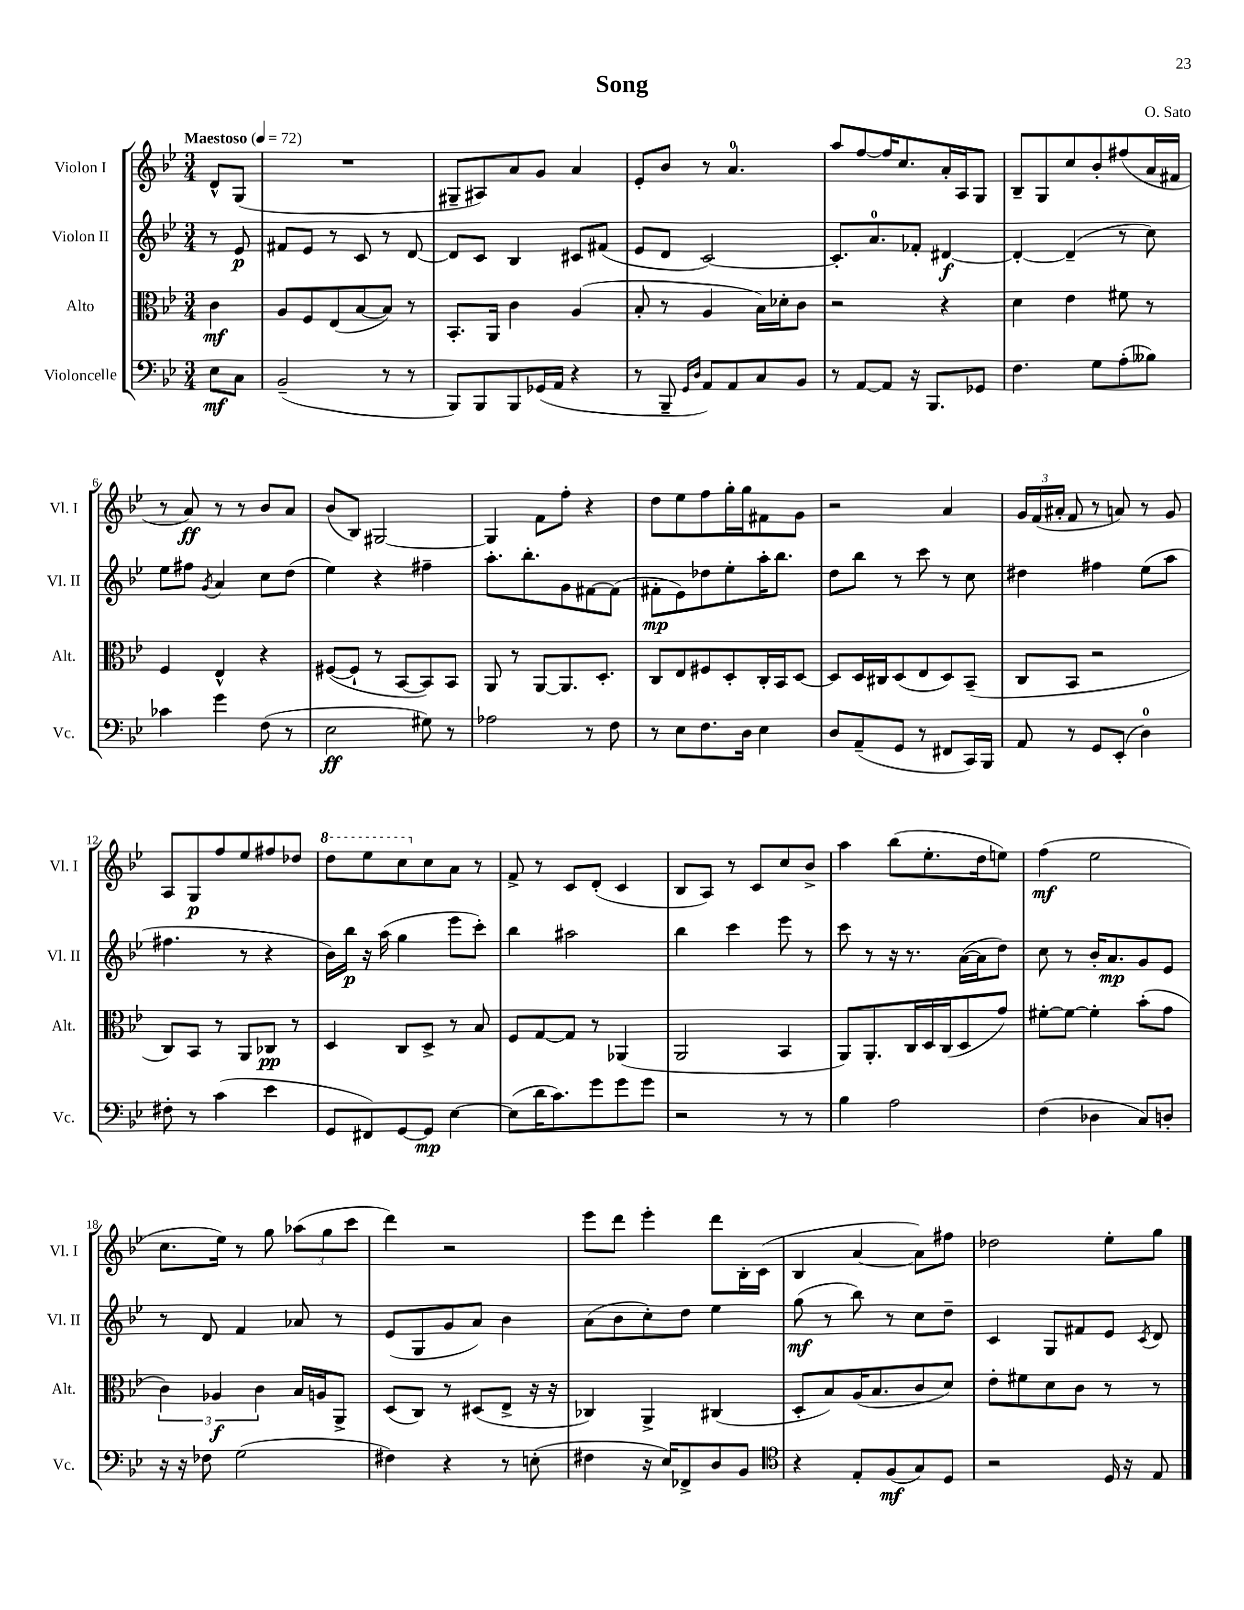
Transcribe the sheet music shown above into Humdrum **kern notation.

**kern	**kern	**kern	**kern
*staff4	*staff3	*staff2	*staff1
*clefF4	*clefC3	*clefG2	*clefG2
*k[b-e-]	*k[b-e-]	*k[b-e-]	*k[b-e-]
*M3/4	*M3/4	*M3/4	*M3/4
*MM72	*MM72	*MM72	*MM72
8E-	4c	8r	8d^^
8C	.	8e-	(8G
=	=	=	=
(2BB-~	8A	8f#	2.r
.	8F	8e-	.
.	(8E-	8r	.
.	[8B-	8c	.
8r	8B-])	8r	.
8r	8r	[8d	.
=	=	=	=
8BBB-)	8.BB-'	8d]	8G#~
8BBB-	.	8c	8A#)
.	16AA	.	.
8BBB-	4c	4B-	8a
(16GG-	.	.	8g
16AA	.	.	.
4r	(4A	8c#	4a
.	.	(8f#	.
=	=	=	=
8r	8B-'	8e-	8e-'
8BBB-~	8r	8d	8b-
16qqGG	.	.	.
16qqD	.	.	.
8AA)	4A	[2c)	8r
8AA	.	.	4.a
8C	16B-)	.	.
.	16d-'	.	.
8BB-	8c	.	.
=	=	=	=
8r	2r	8.c']	8aa
[8AA	.	.	[8ff
.	.	8.a	.
8AA]	.	.	16ff]
.	.	.	8.cc
16r	.	8f-'	.
8.BBB-	.	.	.
.	4r	[4d#	16a'
.	.	.	16A
8GG-	.	.	8G
=	=	=	=
4.F	4d	4d#'_	8B-~
.	.	.	8G
.	4e-	(4d#~]	8cc
8G	.	.	8b-'
(8A'	8f#	8r	(8ff#
8B--)	8r	8cc)	16a
.	.	.	16f#
=	=	=	=
4c-	4F	8ee-	8r
.	.	8ff#	8a)
.	.	8qg	.
4g	4E-^^	4a	8r
.	.	.	8r
(8F	4r	8cc	8b-
8r	.	(8dd	8a
=	=	=	=
2E-	([8F#	4ee-)	(8b-
.	8F#`]	.	8B-)
.	8r	4r	[2G#
.	[8BB-	.	.
8G#)	8BB-])	4ff#~	.
8r	8BB-	.	.
=	=	=	=
2A-	8AA	8.aa'	4G#]
.	8r	.	.
.	.	8.bb-'	.
.	[8AA	.	8f
.	8.AA]	8g	8ff'
8r	.	[8f#	4r
.	8.D'	.	.
8F	.	(8f#]	.
=	=	=	=
8r	8C	8f#'	8dd
8E-	8E-	8e-)	8ee-
8.F	8F#	8dd-	8ff
.	8D'	8ee-'	16gg'
16D	.	.	16gg
4E-	16C'	16aa'	8f#
.	16BB-	8.bb-	.
.	[8D	.	8g
=	=	=	=
8D	8D]	8dd	2r
(8AA~	16D	8bb-	.
.	16C#	.	.
8GG	(8D	8r	.
8r	8E-	8ccc	.
8FF#	8D)	8r	4a
16CC)	(8BB-~	8cc	.
16BBB-	.	.	.
=	=	=	=
8AA	8C	4dd#	24g
.	.	.	(24f
.	.	.	24a#'
8r	8BB-	.	8f
8GG	2r	4ff#	8r
(8EE-'	.	.	8a)
4D)	.	(8ee-	8r
.	.	8aa	8g
=	=	=	=
8F#'	8C)	4.ff#	8A
8r	8BB-	.	8G
(4c	8r	.	8ff
.	8AA	8r	8ee-
4e-	8C-	4r	8ff#
.	8r	.	8dd-
=	=	=	=
8GG	4D	16b-)	8ddd
.	.	16bb-	.
8FF#)	.	16r	8eee-
.	.	(16aa	.
[8GG	8C	4gg	8ccc
8GG]	8D^	.	8cc
[4E-	8r	8eee-	8a
.	8B-	8ccc')	8r
=	=	=	=
(8E-]	8F	4bb-	8f^
16d	[8G	.	8r
8.c)	.	.	.
.	8G]	2aa#	8c
8g	8r	.	(8d'
8g	(4AA-	.	4c
8g	.	.	.
=	=	=	=
2r	2AA	4bb-	8B-
.	.	.	8A)
.	.	4ccc	8r
.	.	.	8c
8r	4BB-	8eee-	8cc
8r	.	8r	8b-^
=	=	=	=
4B-	8AA)	8ccc	4aa
.	8.AA'	8r	.
2A	.	16r	(8bb-
.	16C	8.r	.
.	16D	.	8.ee-'
.	(16C	.	.
.	8D	([16a	.
.	.	16a]	16dd
.	8g)	8dd)	8ee)
=	=	=	=
(4F	[8f#'	8cc	(4ff
.	8f#_	8r	.
4D-	4f#']	16b-'	2ee-
.	.	8.a	.
8C)	(8b-'	8g	.
8D'	8g	8e-	.
=	=	=	=
16r	6c)	8r	8.cc
16r	.	.	.
8F-	.	8d	.
.	6A-	.	.
.	.	.	16ee-)
(2G	.	4f	8r
.	6c	.	.
.	.	.	8gg
.	16B-	8a-	(12aa-
.	16A	.	.
.	.	.	12gg
.	8AA^	8r	.
.	.	.	12ccc
=	=	=	=
4F#)	(8D	(8e-	4ddd)
.	8C)	8G	.
4r	8r	8g	2r
.	(8D#	8a)	.
8r	8E-^	4b-	.
(8E'	16r	.	.
.	16r	.	.
=	=	=	=
4F#	4C-)	(8a	8eee-
.	.	8b-	8ddd
16r	4AA^	8cc')	4eee-'
16E-)	.	.	.
8FF-^	.	8dd	.
8D	(4C#	4ee-	8ddd
8BB-	.	.	16B-'
.	.	.	(16c
=	=	=	=
*clefC4	*	*	*
4r	8D'	(8gg	4B-
.	8B-)	8r	.
8E-'	(16A	8bb-)	[4a
.	8.B-	.	.
(8F	.	8r	.
8G)	8c	8cc	8a])
8D	8d)	8dd~	8ff#
=	=	=	=
2r	8e-'	4c	2dd-
.	8f#	.	.
.	8d	8G	.
.	8c	8f#	.
16D	8r	8e-	8ee-'
16r	.	.	.
.	.	8qc	.
8E-	8r	8d	8gg
==	==	==	==
*-	*-	*-	*-
